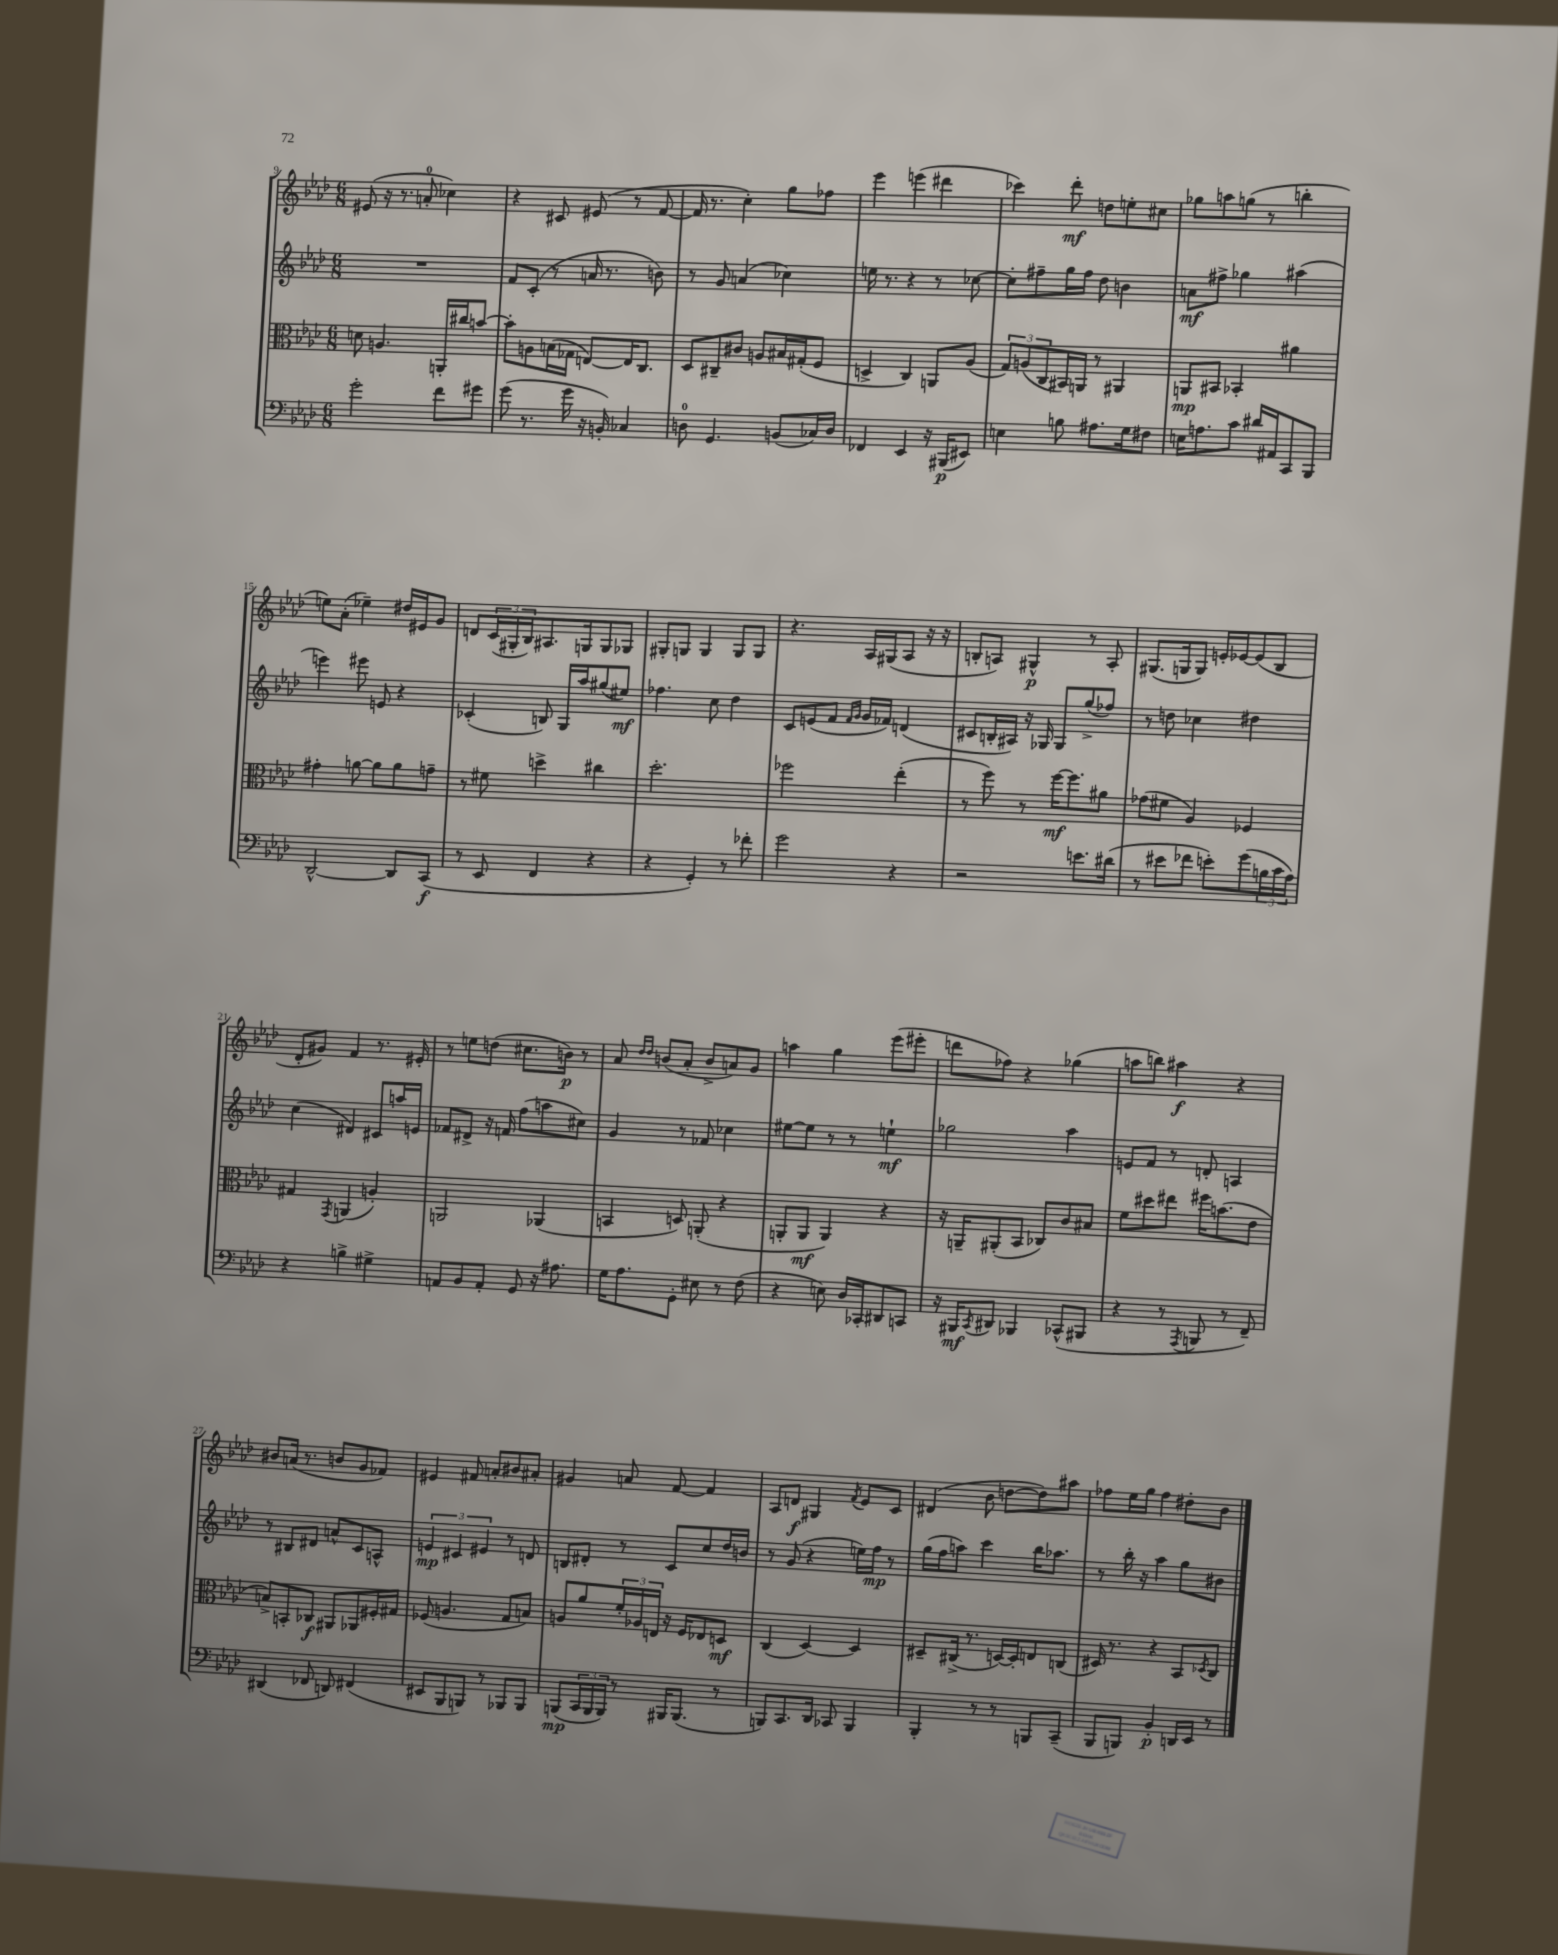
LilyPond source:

<<
\new StaffGroup <<
\new Staff = "s0" {
    \clef treble \key aes \major \numericTimeSignature \time 6/8
    eis'8( r16 r8. a'8-0-. ces''4) |
    r4 cis'8 eis'8( r8 f'8~ |
    f'16 r8. c''4-.) g''8 fes''8 |
    ees'''4 e'''4( dis'''4 |
    ces'''4) des'''8-.\mf d''8 e''8-. cis''8 |
    ges''8 a''8 g''8( r8 b''4-. |
    e''8) aes'8-.( ees''4--) dis''16 eis'16 g'8 |
    d'8 \tuplet 3/2 { c'16( gis16-. bes16) } ais8. g16 g8 ges8 |
    gis8-. g8 g4 g8 g8 |
    r4. aes16 gis16( aes8 r16 r16 |
    b8-. a8) gis4-^\p r8 a8-. |
    gis8.( g16 g8) e'16-. ees'16~ ees'8( bes8 |
    des'8-. gis'8) f'4 r8. eis'16-. |
    r8 e''8 d''8( cis''8. b'16\p) r8 |
    aes'8 \grace { des''16 des''16 } b'8( aes'8-. b'8-> a'8) g'8 |
    a''4 g''4 ees'''8( eis'''8-. |
    d'''8 fes''8) r4 ges''4( |
    a''8 b''8) ais''4\f r4 |
    bis'8 a'16( r8. b'8 g'8 fes'8) |
    eis'4 fis'8 a'8-. bis'8 ais'8-. |
    gis'4 a'8 f'8~ f'4 |
    aes8 d'8\f gis4 \acciaccatura { f'8 } ees'8 c'8 |
    dis'4( bes'8 d''8~ d''8) ais''8 |
    fes''8 ees''16 g''16 fes''4 dis''8-. bes'8 \bar "|." |
}
\new Staff = "s1" {
    \clef treble \key aes \major \numericTimeSignature \time 6/8
    R2. |
    f'8 c'8-.( r8 a'16 r8. b'8) |
    r8 g'8 a'4( ces''4) |
    e''16 r8. r4 r8 ces''8~ |
    ces''8-. fis''8-- g''16 fis''16 des''8 b'4 |
    a'8\mf fis''8-> ges''4 ais''4( |
    e'''4) eis'''8 e'8 r4 |
    ces'4-.( b8) g16 aes''16 gis''8( eis''8\mf) |
    fes''4. c''8 des''4 |
    c'8 e'8( f'8 \grace { f'16 g'16 } g'16 fes'16) d'4( |
    cis'8 b16-. ais16) r16 ges16 ges8 g''8->( fes''8) |
    r8 d''8 ces''4 dis''4 |
    c''4( dis'4) cis'8 a''16 e'16 |
    fes'8 dis'8-> r16 f'16 f''8( a''8 cis''8) |
    g'4 r8 fes'8 ces''4 |
    eis''8~ eis''8 r8 r8 e''4-!\mf |
    ges''2 aes''4 |
    e'8 f'8 r8 d'8-. a4 |
    r8 bis8 dis'8 a'8-^ c'8 a8-^ |
    \tuplet 3/2 { e'4\mp cis'4 eis'4 } r8 d'8 |
    b8 dis'8-. r8 c'8 c''8 des''16 b'16 |
    r8 g'8( r4 e''16) f''16\mp r8 |
    g''16( f''16 a''8) c'''4 bes''16 aes''8. |
    r8 bes''16-. r16 aes''4 g''8 bis'8 \bar "|." |
}
\new Staff = "s2" {
    \clef alto \key aes \major \numericTimeSignature \time 6/8
    d'8 a4. a,16-. cis''16 b'8~ |
    b'8-. a8 b16( ges16 e8~) e16 c8. |
    des8 cis8-- cis'8 a8 bis16 gis16-.( f8 |
    d4-> c4) a,8 aes8( |
    \tuplet 3/2 { g8) a8( c8 } bis,16) a,16 r8 ais,4 |
    a,8\mp bis,8 bes,4-. ais'4 |
    gis'4-. a'8~ a'8 a'8 g'8-- |
    r8 fis'8 d''4-> cis''4 |
    des''2.-. |
    fes''2 ees''4-.( |
    r8 f''8) r8 f''16~\mf f''8. ais'8 |
    ges'8( fis'8 aes4) fes4 |
    gis4 \acciaccatura { g,8 } a,4( a4-.) |
    a,2 aes,4( |
    b,4 d8) a,8-.( r4 |
    a,8-. a,8\mf a,4) r4 |
    r16 a,16-- ais,8-.( bes,8 ces8) c'8 bis8 |
    f'8 dis''8 eis''8 fis''16 b'8.( ees'8 |
    b8->) b,8-. ces8\f ais,8 aes,8 fis16-. gis16 |
    fes8( a4. g8 b8) |
    a8 aes'8 \tuplet 3/2 { f'16-. aes16 e16 } r16 f16 ees8 d8\mf |
    c4( des4~) des4 |
    dis8-- cis16->( r8. d16~) d16-. e8 c8( |
    dis16) r8. r4 bes,8 \acciaccatura { des8 } c8 \bar "|." |
}
\new Staff = "s3" {
    \clef bass \key aes \major \numericTimeSignature \time 6/8
    g'2-. f'8 gis'8 |
    g'8( r8. g'16 r16 b,16-.) ces4 |
    d8-0 g,4. b,8( ces16) d16 |
    fes,4 ees,4 r16 bis,,16\p( eis,8) |
    e4 b8 ais8. g16 fis8 |
    e16 a8. c'8 dis'16 ais,16 c,8 bes,,8 |
    des,2~-^ des,8 c,8\f( |
    r8 ees,8 f,4 r4 |
    r4 g,4-.) r8 fes'8-. |
    g'2 r4 |
    r2 e'8. dis'16( |
    r8 eis'8 fes'8 e'8-.) g'8( \tuplet 3/2 { b16 c'16 aes16) } |
    r4 b4-> gis4-> |
    a,8 bes,8 a,8-. g,8 r16 ais8. |
    g16 aes8. g,8-. eis8 r8 f8( |
    r4 e8) des16 ces,16-. dis,8 c,8 |
    r16 bis,,16\mf \acciaccatura { c,8 } dis,8 bes,,4 ces,8-^( bis,,8 |
    r4 r8 \acciaccatura { aes,,8 } b,,8 r8 f,8--) |
    dis,4( fes,8 d,8) fis,4( |
    eis,8 bes,,8 b,,8) r8 bes,,8 bes,,8 |
    b,,8\mp( \tuplet 3/2 { c,16 b,,16 b,,16) } r8 bis,,16 bis,,8.( r8 |
    b,,8) c,8. des,16 ces,8 b,,4 |
    bes,,4-. r8 r8 b,,8 c,8--( |
    bes,,8 b,,8) bes,4-.\p d,16 ees,16 r8 \bar "|." |
}
>>
>>
\layout { \context { \Score currentBarNumber = #9 } }
